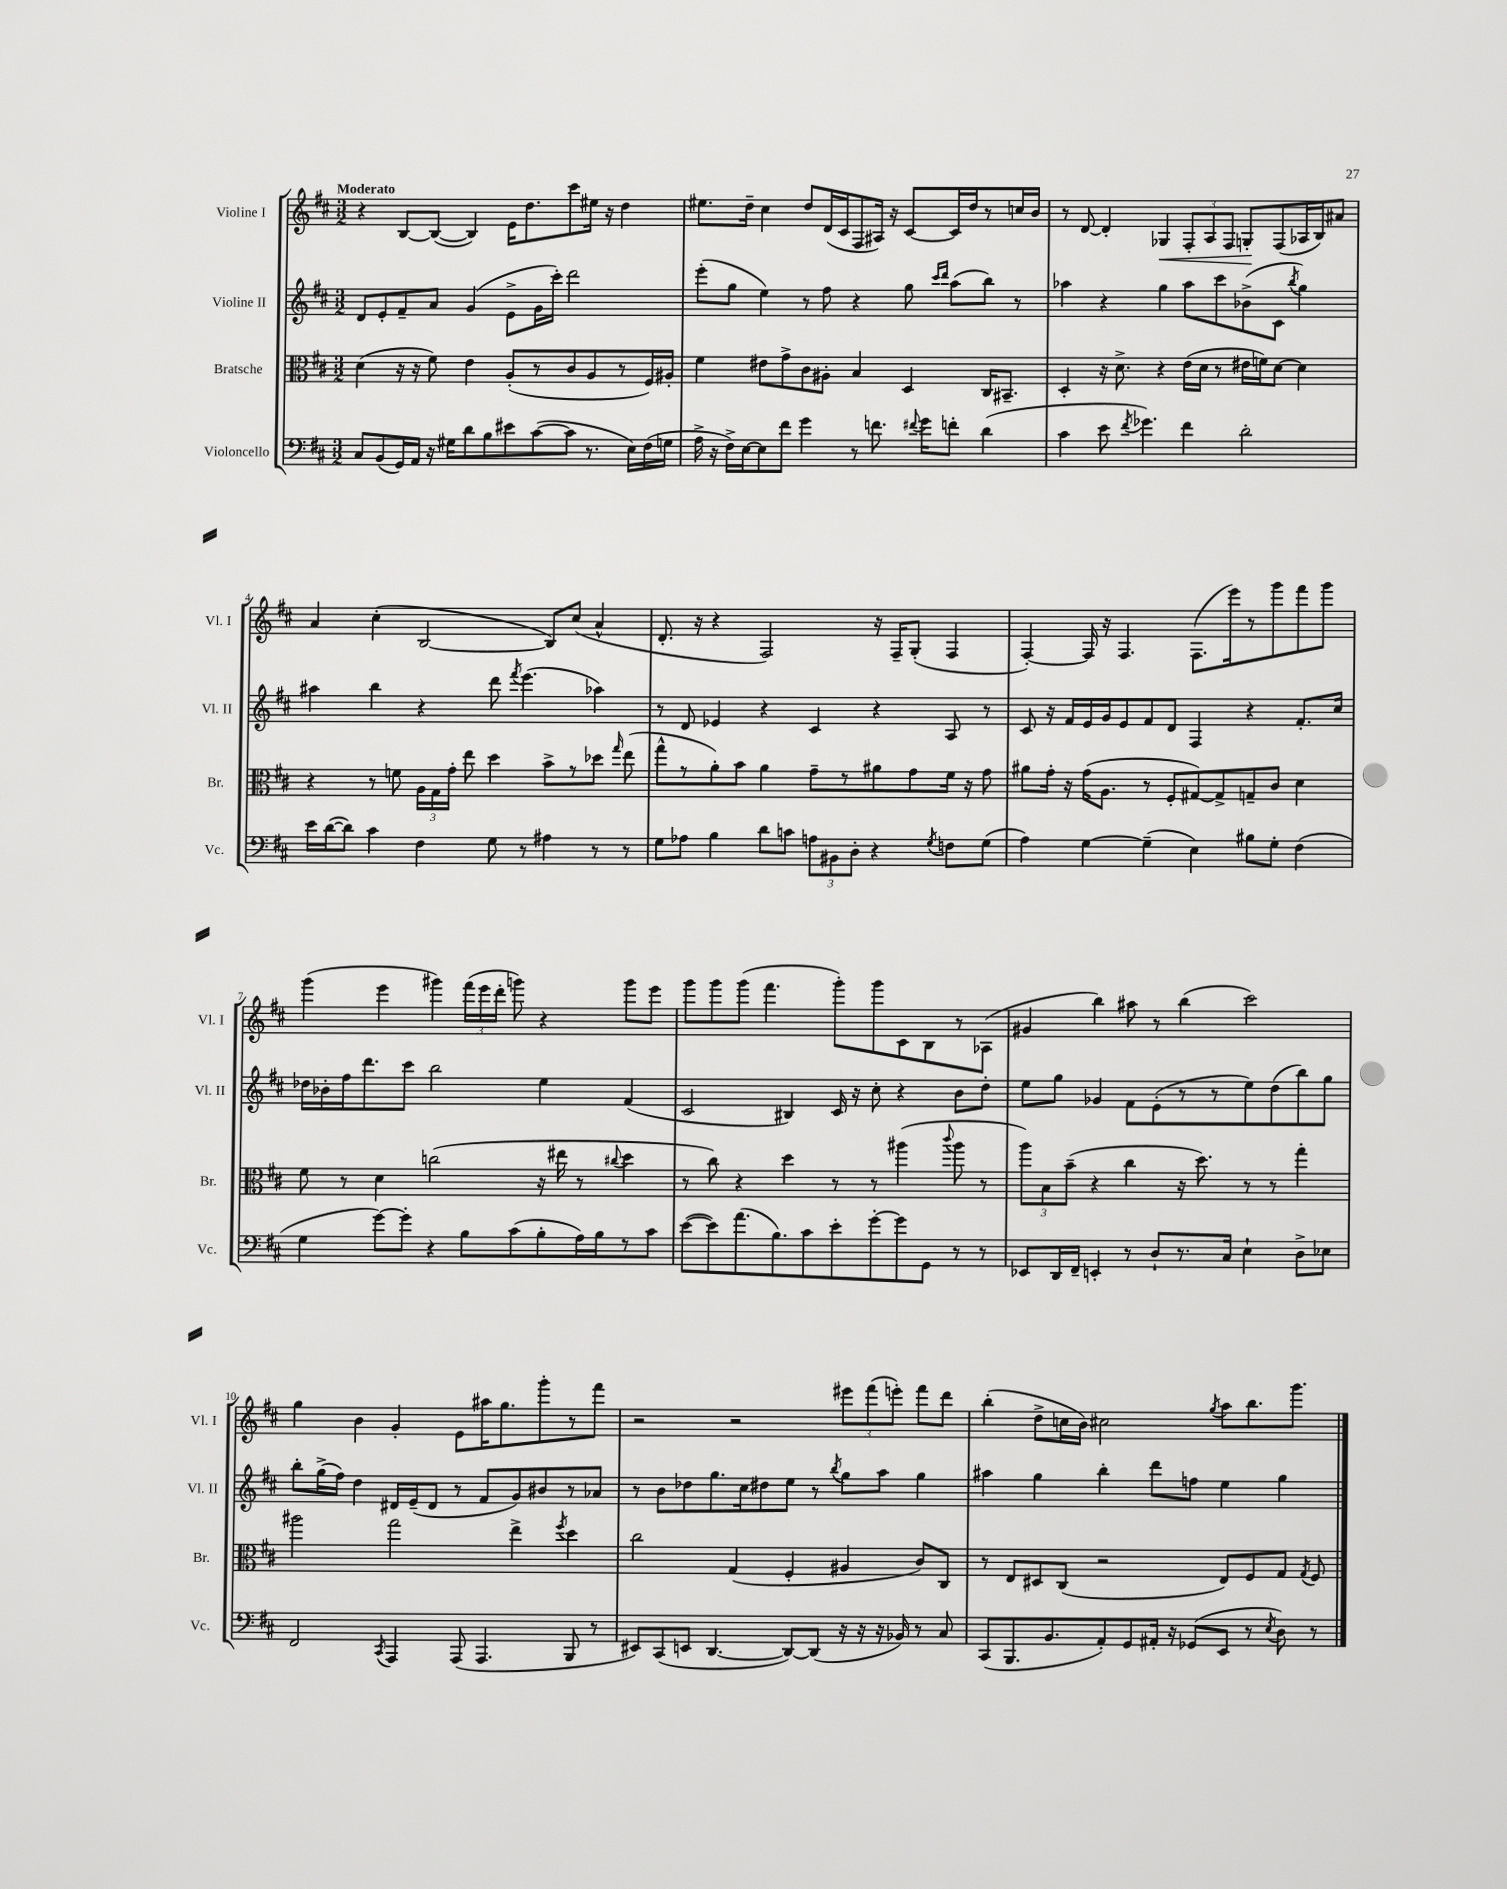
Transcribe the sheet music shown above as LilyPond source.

<<
\new StaffGroup <<
\new Staff = "s0" \with { instrumentName = "Violine I" shortInstrumentName = "Vl. I" } {
    \clef treble \key d \major \numericTimeSignature \time 3/2 \tempo "Moderato"
    \autoBeamOff r4 b8[~ b8]~( b4) e'16[ d''8. cis'''8 eis''16] r16 d''4 |
    eis''8.[ d''16]-- cis''4 d''8[ d'16( cis'16 fis8 ais16]) r16 cis'8[~ cis'16 d''16 r8 c''16 b'16] |
    r8 d'8~ d'4-. ges4\< \tuplet 3/2 { fis8[-. a8 fis8] } g8[-.\! fis8( aes16 b16) ais'8] |
    a'4 cis''4-.( b2~ b8[) cis''8]( a'4-^ |
    d'8.-. r16 r4 fis2) r16 fis16[-- g8]-.( fis4 |
    fis4~-.) fis16 r16 fis4. fis8.[( e'''16) r8 g'''8 fis'''8 g'''8] |
    g'''4( e'''4 gis'''4) \tuplet 3/2 { fis'''16[( e'''16 d'''16]-. } g'''8) r4 g'''8[ e'''8] |
    g'''8[ g'''8 g'''8]( fis'''4. g'''8[-.) g'''8 cis'8 b8 r8 aes8]( |
    gis'4 b''4) ais''8 r8 b''4( cis'''2) |
    g''4 b'4 g'4-. e'8[ ais''16 g''8. g'''8-. r8 fis'''8] |
    r2 r2 \tuplet 3/2 { eis'''8[ fis'''8( e'''8]-.) } fis'''8[ d'''8] |
    b''4-.( d''8[-> c''16 b'16]) cis''2 \acciaccatura { g''8 } a''8[ b''8. g'''8.] \bar "|." |
}
\new Staff = "s1" \with { instrumentName = "Violine II" shortInstrumentName = "Vl. II" } {
    \clef treble \key d \major \numericTimeSignature \time 3/2
    \autoBeamOff d'8[ e'8-. fis'8-- a'8] g'4( e'8[-> g'16 cis'''16]-.) d'''2 |
    e'''8[-.( g''8] e''4) r8 fis''8 r4 g''8 \grace { cis'''16[ d'''16] } a''8[( b''8]) r8 |
    aes''4 r4 g''4 aes''8[ cis'''8 bes'8->( cis'8] \acciaccatura { b''8 } g''4) |
    ais''4 b''4 r4 d'''8 \acciaccatura { fis'''8 } e'''4.( aes''4) |
    r8 d'8 ees'4 r4 cis'4 r4 a8 r8 |
    cis'8 r16 fis'16[ e'16 g'16 e'8 fis'8 d'8] fis4 r4 fis'8.[-. cis''16] |
    des''16[ bes'16-. fis''16 d'''8. cis'''8] b''2 e''4 fis'4( |
    cis'2 bis4) cis'16 r16 cis''8-. r4 b'8[ d''8]-. |
    e''8[ g''8] ges'4 fis'8[ e'8-.( r8 r8 e''8) d''8( b''8) g''8] |
    b''8[-. g''16->( fis''16]) d''4 dis'16[ e'16--( dis'8] r8 fis'8[ g'8) bis'8 r8 aes'8] |
    r8 b'8[ des''8 g''8. cis''16 dis''8 e''8] r8 \acciaccatura { b''8 } g''8[ a''8] g''4 |
    ais''4 g''4 b''4-. d'''8[ f''8] e''4 g''4 \bar "|." |
}
\new Staff = "s2" \with { instrumentName = "Bratsche" shortInstrumentName = "Br." } {
    \clef alto \key d \major \numericTimeSignature \time 3/2
    \autoBeamOff d'4( r16 r16 fis'8) e'4 a8[-.( r8 cis'8 a8 r8 fis16) ais16]-. |
    fis'4 eis'8[ g'8-> cis'8 ais8]-. b4 d4 cis16[ bis,8.]-- |
    d4-. r16 d'8.-> r4 e'16[( d'16] r8 eis'16[ f'16) d'8]~ d'4 |
    r4 r8 f'8 \tuplet 3/2 { a16[ g16 g'16]-. } e''8 d''4 b'8[-> r8 des''8] \grace { g''16 } e''8( |
    g''8[-^ r8 a'8-.) b'8] a'4 g'8[-- r8 ais'8 g'8 fis'16] r16 g'8 |
    ais'8[ g'16]-. r16 g'16[( a8.] r8 fis8[-. gis8~) gis8-> g8-- cis'8] d'4 |
    fis'8 r8 d'4 c''2( r16 eis''16 r8 \appoggiatura { cis''8 } d''4 |
    r8 cis''8) r4 d''4 r8 r8 ais''4( \appoggiatura { cis'''8 } ais''8 r8 |
    \tuplet 3/2 { a''8[) b8 b'8]--( } r4 cis''4 r16 d''8.) r8 r8 g''4-. |
    ais''2 g''2 e''4-> \acciaccatura { fis''8 } d''4 |
    cis''2 g4( fis4-. ais4 cis'8[) cis8] |
    r8 e8[ dis8 cis8]( r2 e8[) fis8 g8] \acciaccatura { g8 } fis8 \bar "|." |
}
\new Staff = "s3" \with { instrumentName = "Violoncello" shortInstrumentName = "Vc." } {
    \clef bass \key d \major \numericTimeSignature \time 3/2
    \autoBeamOff cis8[ b,8( g,16) a,16] r16 gis16[ d'8 b8 eis'8 cis'8~( cis'8] r8. e16[) fis16( g16] |
    a16-> r16 fis16[->) e16~ e8 fis'8] g'4 r8 f'8. \appoggiatura { fis'8 } g'16[ f'8]-. d'4( |
    cis'4 e'8 \acciaccatura { fis'8 } ges'4.) fis'4 d'2-. |
    e'16[ d'16~( d'8]) cis'4 fis4 g8 r8 ais4 r8 r8 |
    g8[ aes8] b4 d'8[ c'8] \tuplet 3/2 { a8[ bis,8 d8]-. } r4 \acciaccatura { g8 } f8[ g8]( |
    a4) g4~ g4--( e4) bis8[ g8]-. fis4( |
    g4 g'8[~) g'8]-. r4 b8[ cis'8( b8-. a16) b16 r8 cis'8] |
    e'8[~( e'8) a'8.( b8.) cis'8 e'8-. g'8~-. g'8 g,8] r8 r8 |
    ees,8[ d,16 fis,16]-- e,4-. r8 d8[-! r8. cis16] e4-! d8[-> ees8] |
    fis,2 \acciaccatura { cis,8 } a,,4 a,,8( a,,4. b,,8 r8 |
    eis,8[) cis,8( e,8] d,4.~ d,8[~) d,8]( r16 r16 r16 bes,16) r8 cis8 |
    cis,8[( b,,8. b,8. a,8-.) g,8 ais,16]-. r16 ges,8[( e,8] r8 \acciaccatura { e8 } d8) r8 \bar "|." |
}
>>
>>
